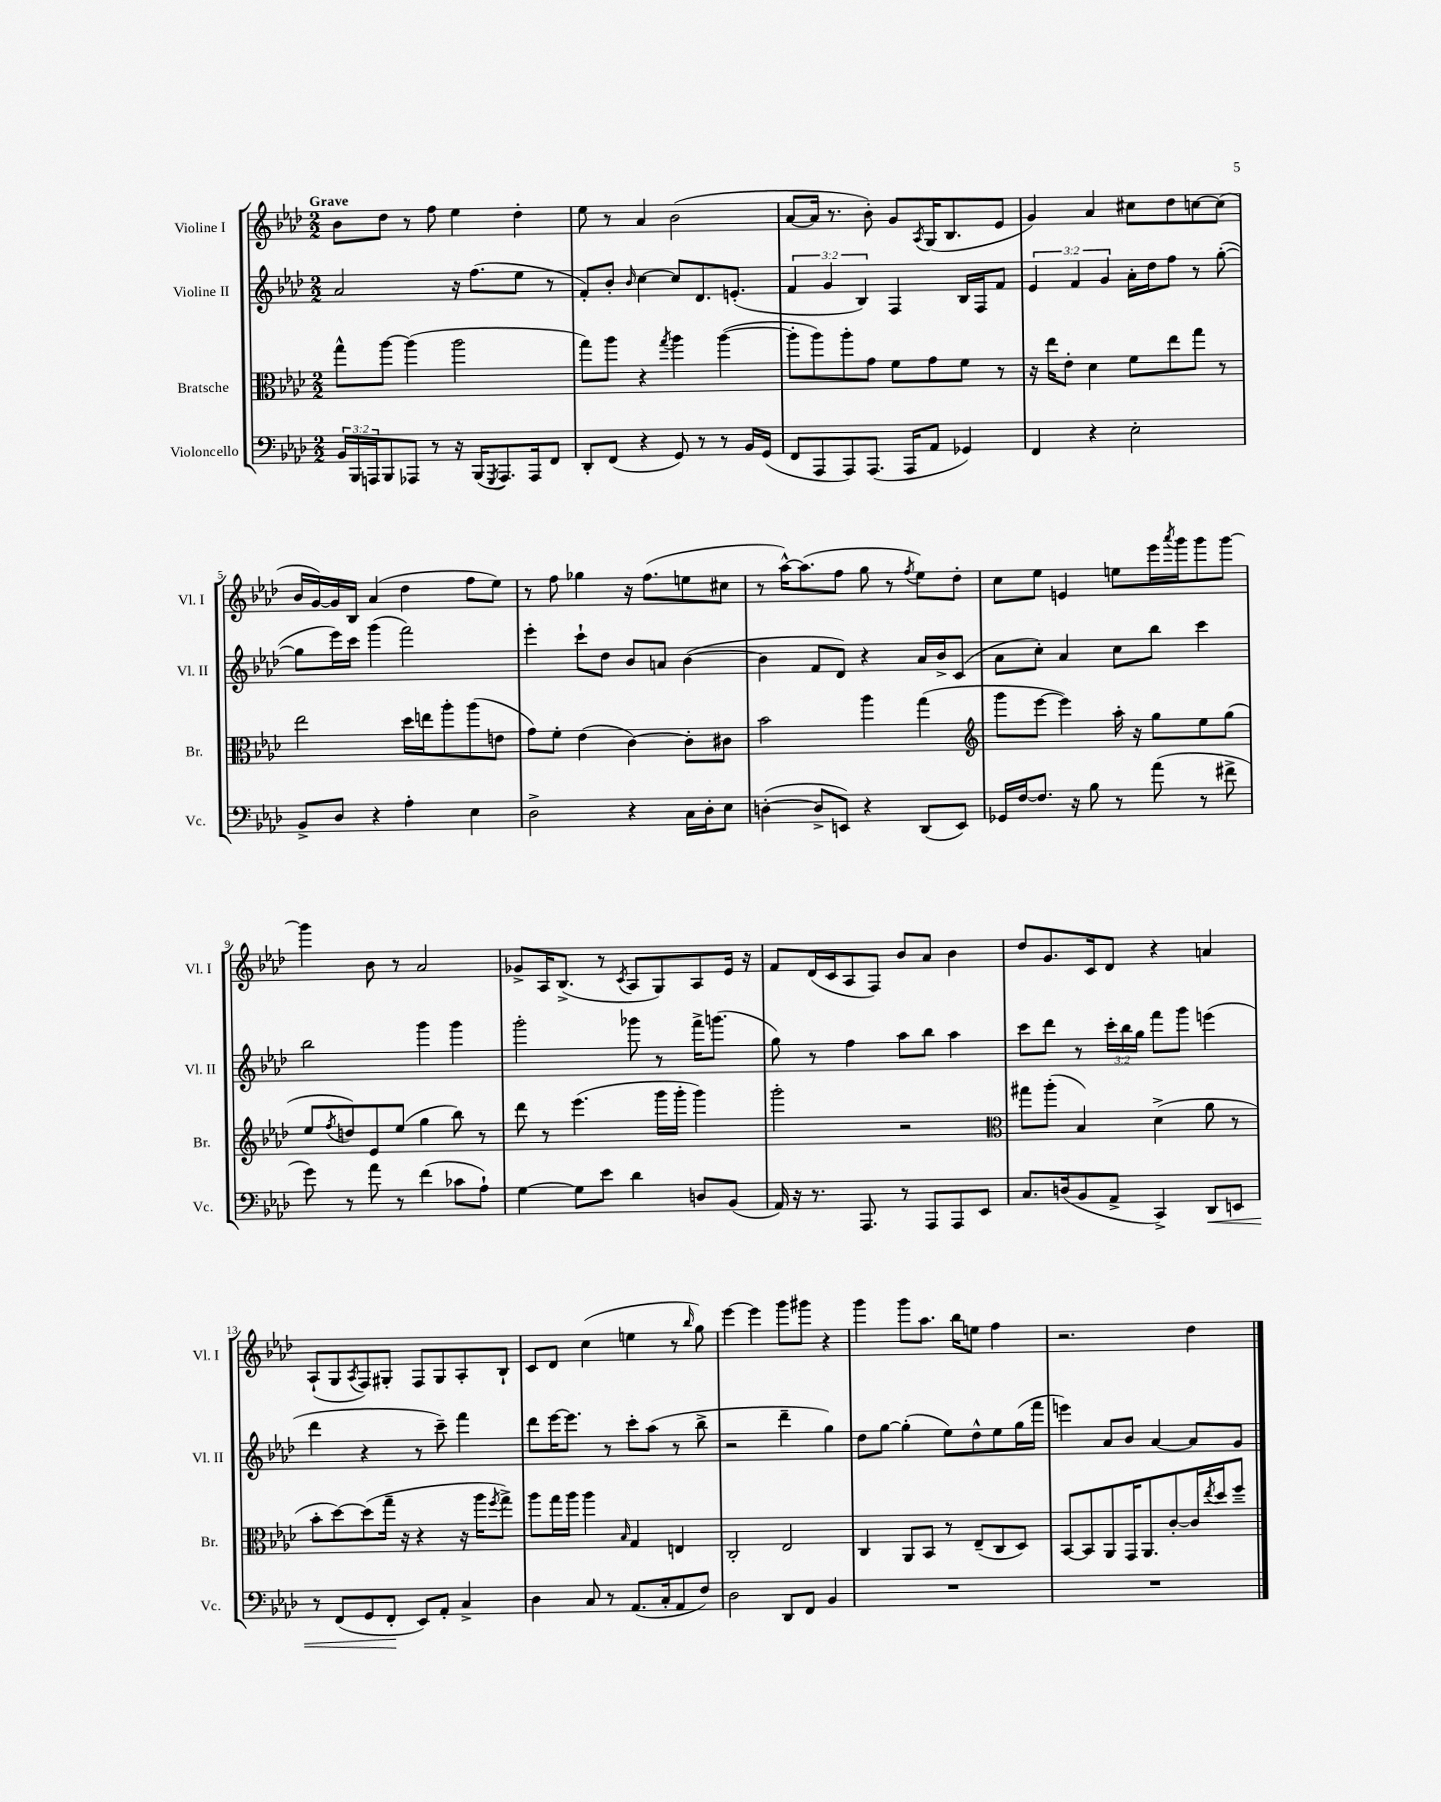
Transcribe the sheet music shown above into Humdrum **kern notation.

**kern	**kern	**kern	**kern
*staff4	*staff3	*staff2	*staff1
*clefF4	*clefC3	*clefG2	*clefG2
*k[b-e-a-d-]	*k[b-e-a-d-]	*k[b-e-a-d-]	*k[b-e-a-d-]
*M2/2	*M2/2	*M2/2	*M2/2
24BB-/LL	8gg^^\L	2a-/	8b-\L
24BBB-/	.	.	.
24AAA/J	.	.	.
8BBB-/	[8aa-\J	.	8dd-\J
8AAA-/J	(4aa-\]	.	8r
8r	.	.	8ff\
16r	2aa-\	16r	4ee-\
(16BBB-/LK	.	(8.ff\L	.
8qGGG/	.	.	.
8.AAA-/)	.	.	.
.	.	8ee-\J	4dd-'\
16AAA-/k	.	.	.
8FF/J	.	8r	.
=	=	=	=
8DD-'/L	8gg\L)	8f'/L)	8ee-\
(8FF/J	8aa-\J	8b-'/J	8r
.	.	16qqb-/	.
4r	4r	[4cc\	4a-/
.	8qgg/	.	.
8GG/)	4aa-\	8cc/]L	(2b-\
8r	.	8.d-/	.
8r	([4aa-\	.	.
.	.	(8.e'/J	.
16BB-/LL	.	.	.
(16GG/JJ	.	.	.
=	=	=	=
8FF/L	8aa-'\]L	6f/	[8a-/L
8AAA-/	8aa-\)	.	16a-/]Jk
.	.	6g/	.
.	.	.	8.r
8AAA-/)	8aa-'\	.	.
.	.	6B-/)	.
(8.AAA-/J	8g\J	.	8b-'\)
.	8f\L	4F/	8g/L
16AAA-/LK	.	.	.
.	.	.	8qA-/
8AA-/J	8g\	.	(16G/K
.	.	.	8.B-/
4GG-/)	8f\J	16B-/LL	.
.	.	16F/J	.
.	8r	8f/J	8e-/J
=	=	=	=
4FF/	16r	6e-/	4g/)
.	16ee-\LK	.	.
.	8e-'\J	.	.
.	.	6f/	.
4r	4d-\	.	4a-/
.	.	6g/	.
2E-'\	8f\L	16a-'\LL	8cc#\L
.	.	16dd-\J	.
.	8ee-\	8ff\J	8dd-\
.	8gg\J	8r	[8cc\
.	8r	([8gg'\	(8cc\]J
=	=	=	=
8BB-^/L	2ee-\	8gg\]L	16b-/LL
.	.	.	[16g/)
8D-/J	.	16eee-\L)	16g/]
.	.	16ccc\JJ	16B-/JJ
4r	.	(4ggg\	(4a-/
4A-'\	16dd-\LL	2fff\)	4dd-\
.	16ee\J	.	.
.	8aa-'\	.	.
4E-\	(8aa-\	.	8ff\L
.	8e\J	.	8ee-\J)
=	=	=	=
2D-^\	8g\L)	4eee-'\	8r
.	8f'\J	.	8ff\
.	(4e-\	8ccc`\L	4gg-\
.	.	8dd-\J	.
4r	[4c\)	8b-/L	16r
.	.	.	(8.ff\L
.	.	8a/J	.
16C\LL	8c'\]L	([4b-\	8ee\
16D-'\J	.	.	.
8E-\J	8c#\J	.	8cc#\J
=	=	=	=
([4D'\	2b-\	4b-\]	8r
.	.	.	[16aa-^^\LK)
.	.	.	(8.aa-\]
8D^/]L	.	8f/L	.
8EE/J)	.	8d-/J)	8ff\J
4r	4aa-\	4r	8gg\
.	.	.	8r
.	.	.	8qff/
(8DD-/L	(4gg\	16a-/LL	8ee-\L)
.	.	16b-^/J	.
8EE/J)	.	(8c/J	8dd-'\J
=	=	=	=
*	*clefG2	*	*
16GG-/LL	8ggg\L	8a-\L	8cc\L
[16F/J	.	.	.
8.F/]J	[8eee-\J	8cc'\J)	8ee-\J
.	4eee-\])	4a-/	4e/
16r	.	.	.
8B-\	.	.	.
8r	16aa-'\	8cc\L	8ee\L
.	16r	.	.
(8a-\	8gg\L	8bb-\J	16eee-\L
.	.	.	8qaaa-/
.	.	.	16ggg\J
8r	8ee-\	4ccc\	8ggg\
8f#^\	(8gg\J	.	[8ggg\J
=	=	=	=
8g\)	8ee-/L	2bb-\	4ggg\]
.	8qff/	.	.
8r	8dd/)	.	.
8a-\	8e-/	.	8b-\
8r	(8ee-/J	.	8r
(4f\	4gg\	4ggg\	2a-/
8c-\L	8bb-\)	4ggg\	.
8A-`\J)	8r	.	.
=	=	=	=
[4G\	8ddd-\	2ggg'\	8g-^/L
.	8r	.	16A-/K
.	.	.	(8.B-^/J
8G\]L	(4.eee-\	.	.
8e-\J	.	.	8r
.	.	.	8qc/
4d-\	.	8ggg-\	8A-/L
.	16ggg\LL	8r	8G/)
.	16ggg'\JJ	.	.
8D/L	4ggg\)	16fff^\LK	8A-/
.	.	(8.ggg\J	.
(8BB-/J	.	.	16e-/Jk
.	.	.	16r
=	=	=	=
16AA-/)	2ggg'\	8gg\)	8f/L
16r	.	.	.
8.r	.	8r	(16d-/L
.	.	.	16c/J
.	.	4ff\	8A-/
8.AAA-/	.	.	.
.	.	.	8F/J)
8r	2r	8aa-\L	8b-/L
8AAA-/L	.	8bb-\J	8a-/J
8AAA-/	.	4aa-\	4b-\
8EE-/J	.	.	.
=	=	=	=
*	*clefC3	*	*
8.C/L	8gg#\L	8ccc\L	8dd-/L
.	(8aa-'\J	8ddd-\J	8.g/
(16D/k	.	.	.
8BB-/	4B-/)	8r	.
.	.	.	16c/k
8AA-^/J	.	24ccc'\LL	8d-/J
.	.	24bb-\	.
.	.	24gg\JJ	.
4CC^/)	(4d-^\	8fff\L	4r
.	.	8ggg\J	.
8DD-/L	8a-\	(4eee\	4a/
8EE/J	8r	.	.
=	=	=	=
8r	8b-'\L	4ddd-\	(8A-`/L
(8FF/L	[8dd-\)	.	8G/
.	.	.	8qA-/
8GG/	(8dd-\]	4r	8F/)
8FF'/J	16gg~\Jk	.	8G#'/J
.	16r	.	.
8EE-/L)	4r	8r	8F/L
8AA-'/J	.	8ccc~\)	8G#/
4C^/	16r	4fff\	8A-'/
.	16aa-\LK	.	.
.	8qff/	.	.
.	8gg^\J)	.	8B-`/J
=	=	=	=
4D-\	8aa-\L	8ddd-\L	8c/L
.	16gg\L	[16eee-\K	8d-/J
.	16aa-\JJ	8.eee-\]J	.
8C/	4aa-\	.	(4cc\
8r	.	8r	.
.	16qqB-/	.	.
(8.AA-/L	4G/	8ccc'\L	4ee\
.	.	(8aa-\J	.
16C'/k	.	.	.
8AA-/	4E/	8r	8r
.	.	.	16qqbb-/
8F/J)	.	8bb-^\	8gg\)
=	=	=	=
2D-\	2C'/	2r	[4eee-\
.	.	.	4eee-\]
8DD-/L	2E-/	4ddd-~\	8ggg\L
8FF/J	.	.	8ggg#\J
4BB-/	.	4gg\)	4r
=	=	=	=
1r	4C/	8dd-\L	4ggg\
.	.	[8gg\J	.
.	8AA-/L	(4gg'\]	8ggg\L
.	8BB-/J	.	8.aa-\J
.	8r	8ee-\L)	.
.	.	.	16bb-\LK
.	(8E-~/L	8dd-^^\	8ee\J
.	8C/	8ee-\	4ff\
.	8D-/J)	(16gg\L	.
.	.	16fff\JJ	.
=	=	=	=
1r	[8BB-/L	4eee\)	2.r
.	8BB-/]	.	.
.	8AA-/	8a-/L	.
.	16GG/K	8b-/J	.
.	8.AA-/	.	.
.	.	[4a-/	.
.	[8c'/	.	.
.	16c/]L	8a-/]L	4dd-\
.	8qee-/	.	.
.	16dd-/J	.	.
.	8ff~/J	8g/J	.
==	==	==	==
*-	*-	*-	*-
